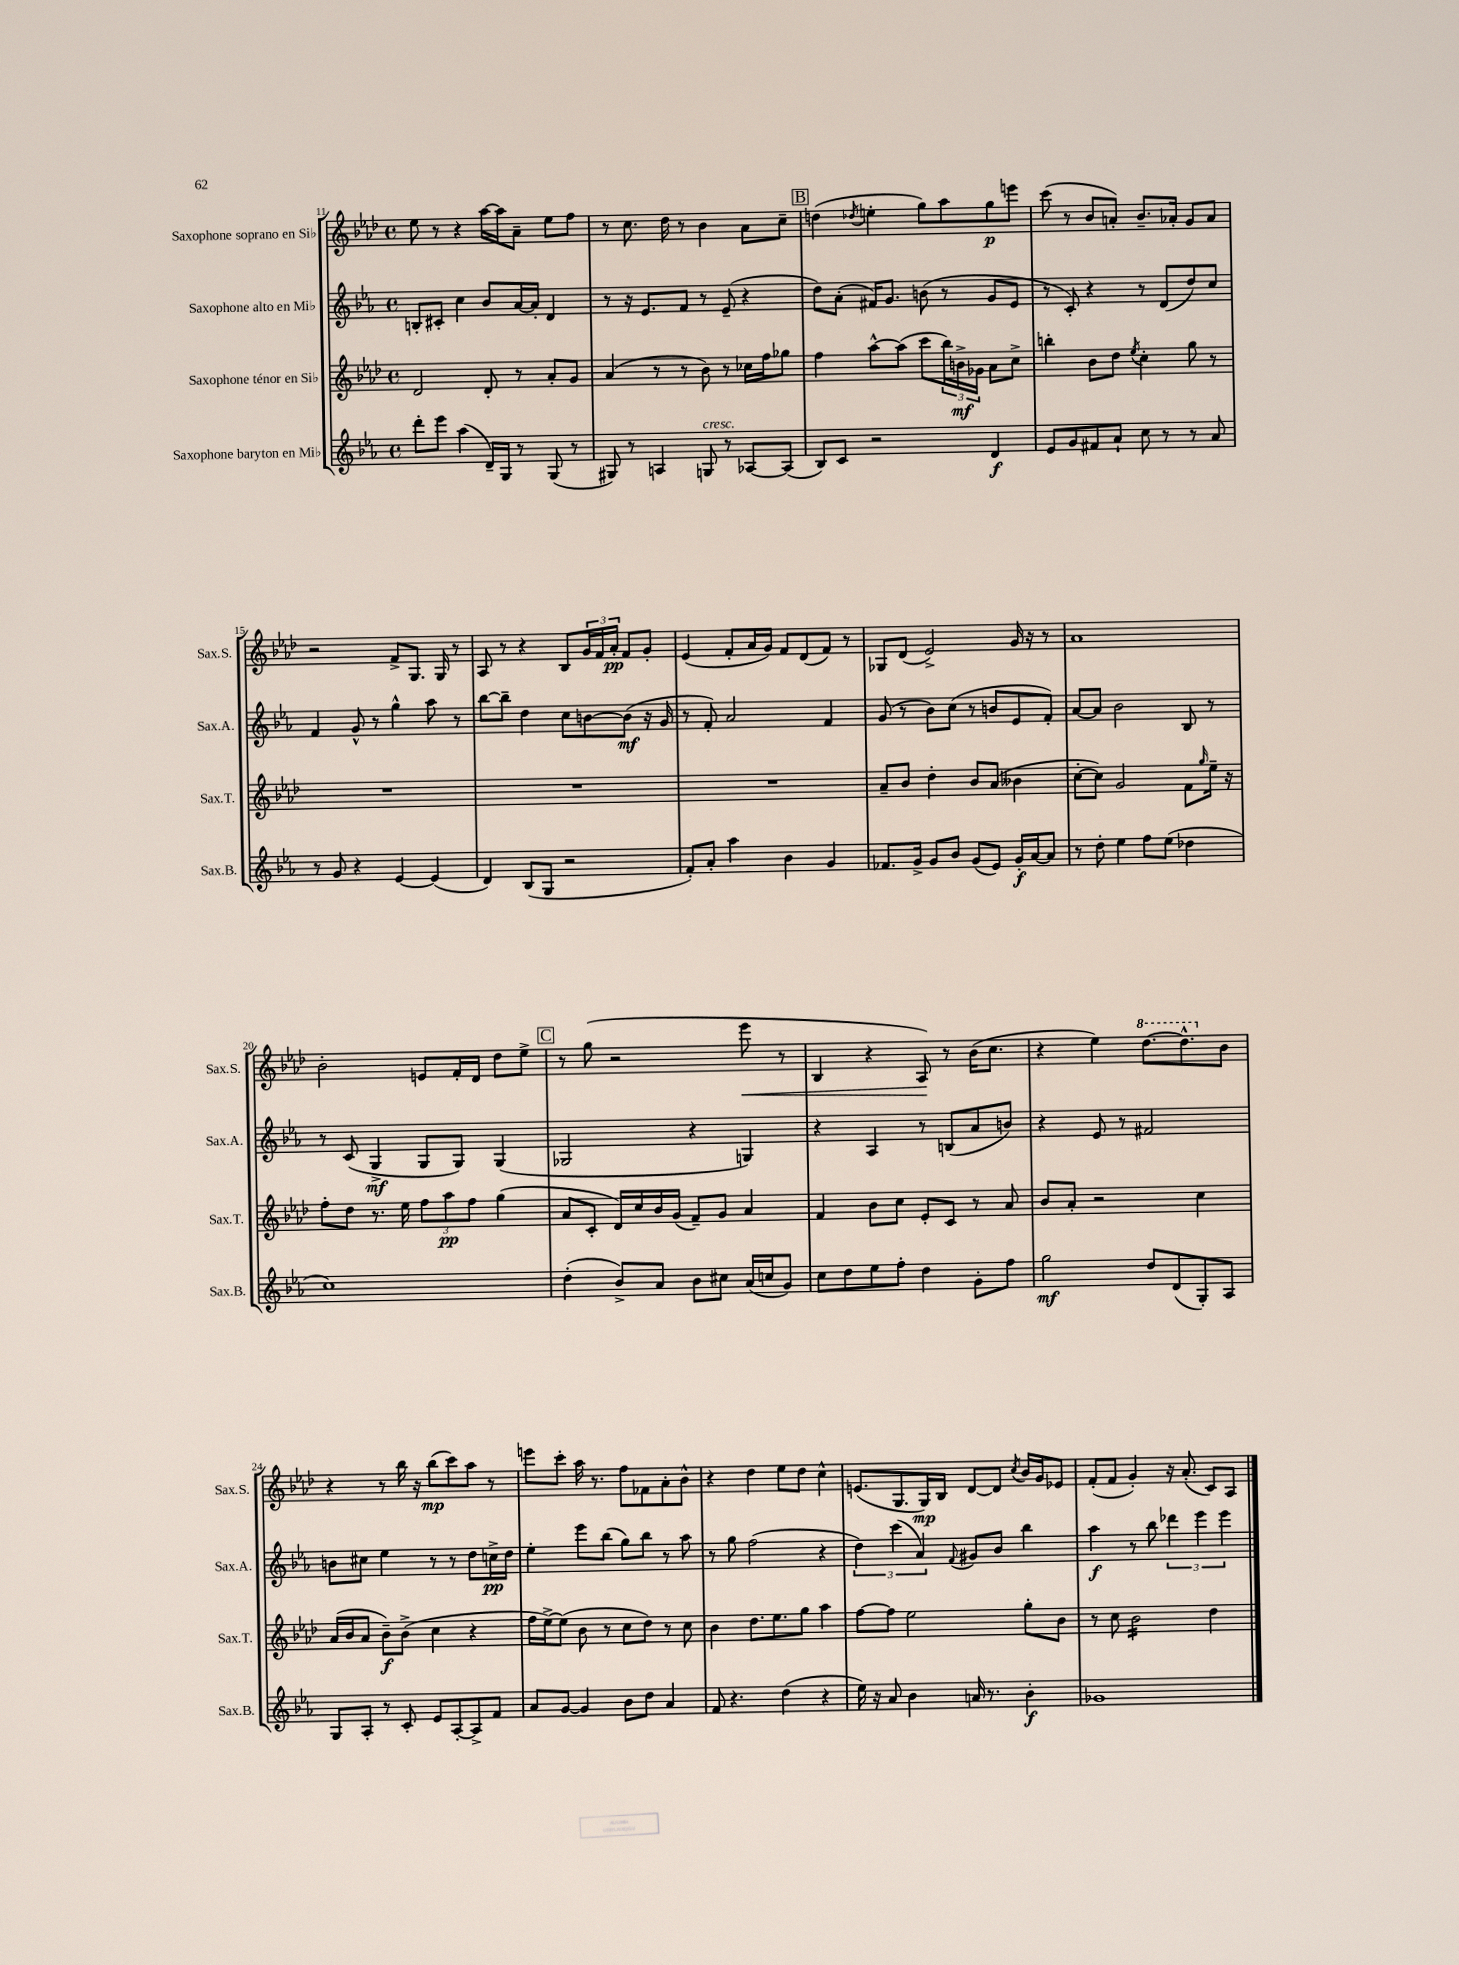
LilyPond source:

<<
\new StaffGroup <<
\new Staff = "s0" \with { instrumentName = "Saxophone soprano en Sib" shortInstrumentName = "Sax.S." } {
    \clef treble \key aes \major \defaultTimeSignature \time 4/4
    ees''8 r8 r4 aes''16~ aes''16 aes'8-- ees''8 f''8 |
    r8 c''8. des''16 r8 bes'4 aes'8 c''8-- |
    \mark \markup { \box "B" } d''4( \acciaccatura { des''8 } e''4-. g''8) aes''8 g''8\p e'''8 |
    c'''8( r8 bes'8 a'8-.) bes'8.-- aes'16-. g'8 aes'8 |
    r2 f'8-> g8. g16 r8 |
    aes8 r8 r4 bes8 \tuplet 3/2 { g'16 f'16 aes'16-.\pp } f'8 g'8-. |
    ees'4( f'8-. aes'16 g'16) f'8 des'8( f'8) r8 |
    ges8 des'8( ees'2->) g'16 r16 r8 |
    aes'1 |
    bes'2-. e'8 f'16-. des'16 des''8 ees''8-> |
    \mark \markup { \box "C" } r8 g''8( r2 ees'''8\< r8 |
    bes4 r4 aes8\!) r8 bes'16( c''8. |
    r4 ees''4) \ottava #1 des'''8.~ des'''8.-^ \ottava #0 bes'8 |
    r4 r8 bes''16 r16 bes''8\mp( c'''8) aes''8 r8 |
    e'''8 c'''8-. aes''16 r8. f''8 fes'8 aes'8-. bes'8-^ |
    r4 des''4 ees''8 des''8 c''4-^ |
    e'8.( g8. g16\mp) bes16 des'8~ des'8 \acciaccatura { c''8 } bes'16 g'16 ees'8 |
    f'8-.( f'8 g'4-.) r16 aes'8.-.( c'8) aes8 \bar "|." |
}
\new Staff = "s1" \with { instrumentName = "Saxophone alto en Mib" shortInstrumentName = "Sax.A." } {
    \clef treble \key ees \major \defaultTimeSignature \time 4/4
    b8-. cis'8-. c''4 bes'8 aes'16~ aes'16-. d'4 |
    r8 r16 ees'8. f'8 r8 ees'8--( r4 |
    \mark \markup { \box "B" } d''8) aes'8-.( fis'16) g'8. b'8( r8 g'8 ees'8 |
    r8 c'8-.) r4 r8 d'8( d''8) c''8 |
    f'4 g'8-^ r8 g''4-^ aes''8 r8 |
    bes''8~ bes''8-- d''4 c''8 b'8~ b'8\mf( r16 g'16 |
    r8 f'8-.) aes'2 f'4 |
    g'8( r8 bes'8) c''8( r8 b'8 ees'8 f'8-.) |
    aes'8~ aes'8 bes'2 bes8 r8 |
    r8 c'8( g4->\mf g8 g8) g4( |
    \mark \markup { \box "C" } ges2 r4 g4) |
    r4 aes4 r8 b8( aes'8 b'8) |
    r4 ees'8 r8 fis'2 |
    b'8 cis''8 ees''4 r8 r8 d''8 c''16->\pp d''16 |
    ees''4-. ees'''8 bes''8( g''8) bes''8 r8 aes''8 |
    r8 g''8 f''2( r4 |
    \tuplet 3/2 { d''4) c'''4( aes'4) } \appoggiatura { f'8 } gis'8 bes'8 bes''4 |
    aes''4\f r8 bes''8 \tuplet 3/2 { des'''4 ees'''4 ees'''4 } \bar "|." |
}
\new Staff = "s2" \with { instrumentName = "Saxophone ténor en Sib" shortInstrumentName = "Sax.T." } {
    \clef treble \key aes \major \defaultTimeSignature \time 4/4
    des'2 des'8-. r8 aes'8-. g'8 |
    aes'4( r8 r8 bes'8) r8 ces''16 f''16 ges''8 |
    \mark \markup { \box "B" } f''4 aes''8~-^ aes''8( c'''8 \tuplet 3/2 { bes''16) b'16->\mf ges'16 } aes'8 c''8-> |
    b''4-. bes'8 des''8 \acciaccatura { ees''8 } c''4-. g''8 r8 |
    R1 |
    R1 |
    R1 |
    aes'8-- bes'8 des''4-. bes'8 aes'8( beses'4 |
    c''8~-. c''8) g'2 f'8 \grace { g''16 } ees''16-- r16 |
    f''8-. des''8 r8. ees''16 \tuplet 3/2 { f''8 aes''8\pp f''8 } g''4( |
    \mark \markup { \box "C" } aes'8 c'8-. des'16) c''16 bes'16 g'16( f'8--) g'8 aes'4 |
    f'4 bes'8 c''8 ees'8-. c'8 r8 aes'8 |
    bes'8 aes'8-. r2 c''4 |
    aes'16( bes'16 aes'8 bes'8--\f) bes'8->( c''4 r4 |
    f''16 ees''16~->) ees''8( bes'8 r8 c''8 des''8) r8 c''8 |
    bes'4 des''8. ees''8. g''8 aes''4 |
    f''8~ f''8 ees''2 g''8-. bes'8 |
    r8 c''8 bes'2:16 des''4 \bar "|." |
}
\new Staff = "s3" \with { instrumentName = "Saxophone baryton en Mib" shortInstrumentName = "Sax.B." } {
    \clef treble \key ees \major \defaultTimeSignature \time 4/4
    d'''8-. ees'''8 aes''4( d'16--) g16 r8 g8( r8 |
    gis8) r8 a4 g8^\markup { \italic "cresc." } r8 aes8~ aes8( |
    \mark \markup { \box "B" } bes8) c'8 r2 d'4\f |
    ees'8 g'8 fis'8 aes'8-! c''8 r8 r8 aes'8 |
    r8 g'8 r4 ees'4~ ees'4( |
    d'4) bes8( g8 r2 |
    f'8-.) aes'8-. aes''4 bes'4 g'4 |
    fes'8. g'16-> g'8 bes'8 g'8( ees'8) g'16-.\f aes'16~ aes'8 |
    r8 d''8-. ees''4 f''8 ees''8( des''4 |
    c''1) |
    \mark \markup { \box "C" } d''4-.( bes'8->) aes'8 bes'8 cis''8 aes'16( c''16 g'8) |
    c''8 d''8 ees''8 f''8-. d''4 g'8-. f''8 |
    g''2\mf d''8 d'8( g8-.) aes8 |
    g8 aes8-. r8 c'8-. ees'8 aes8~-. aes8-> f'8 |
    aes'8 g'8~ g'4 bes'8 d''8 aes'4 |
    f'8 r4. d''4( r4 |
    ees''16) r16 aes'8 bes'4 a'16 r8. bes'4-.\f |
    ges'1 \bar "|." |
}
>>
>>
\layout { \context { \Score currentBarNumber = #11 } }
